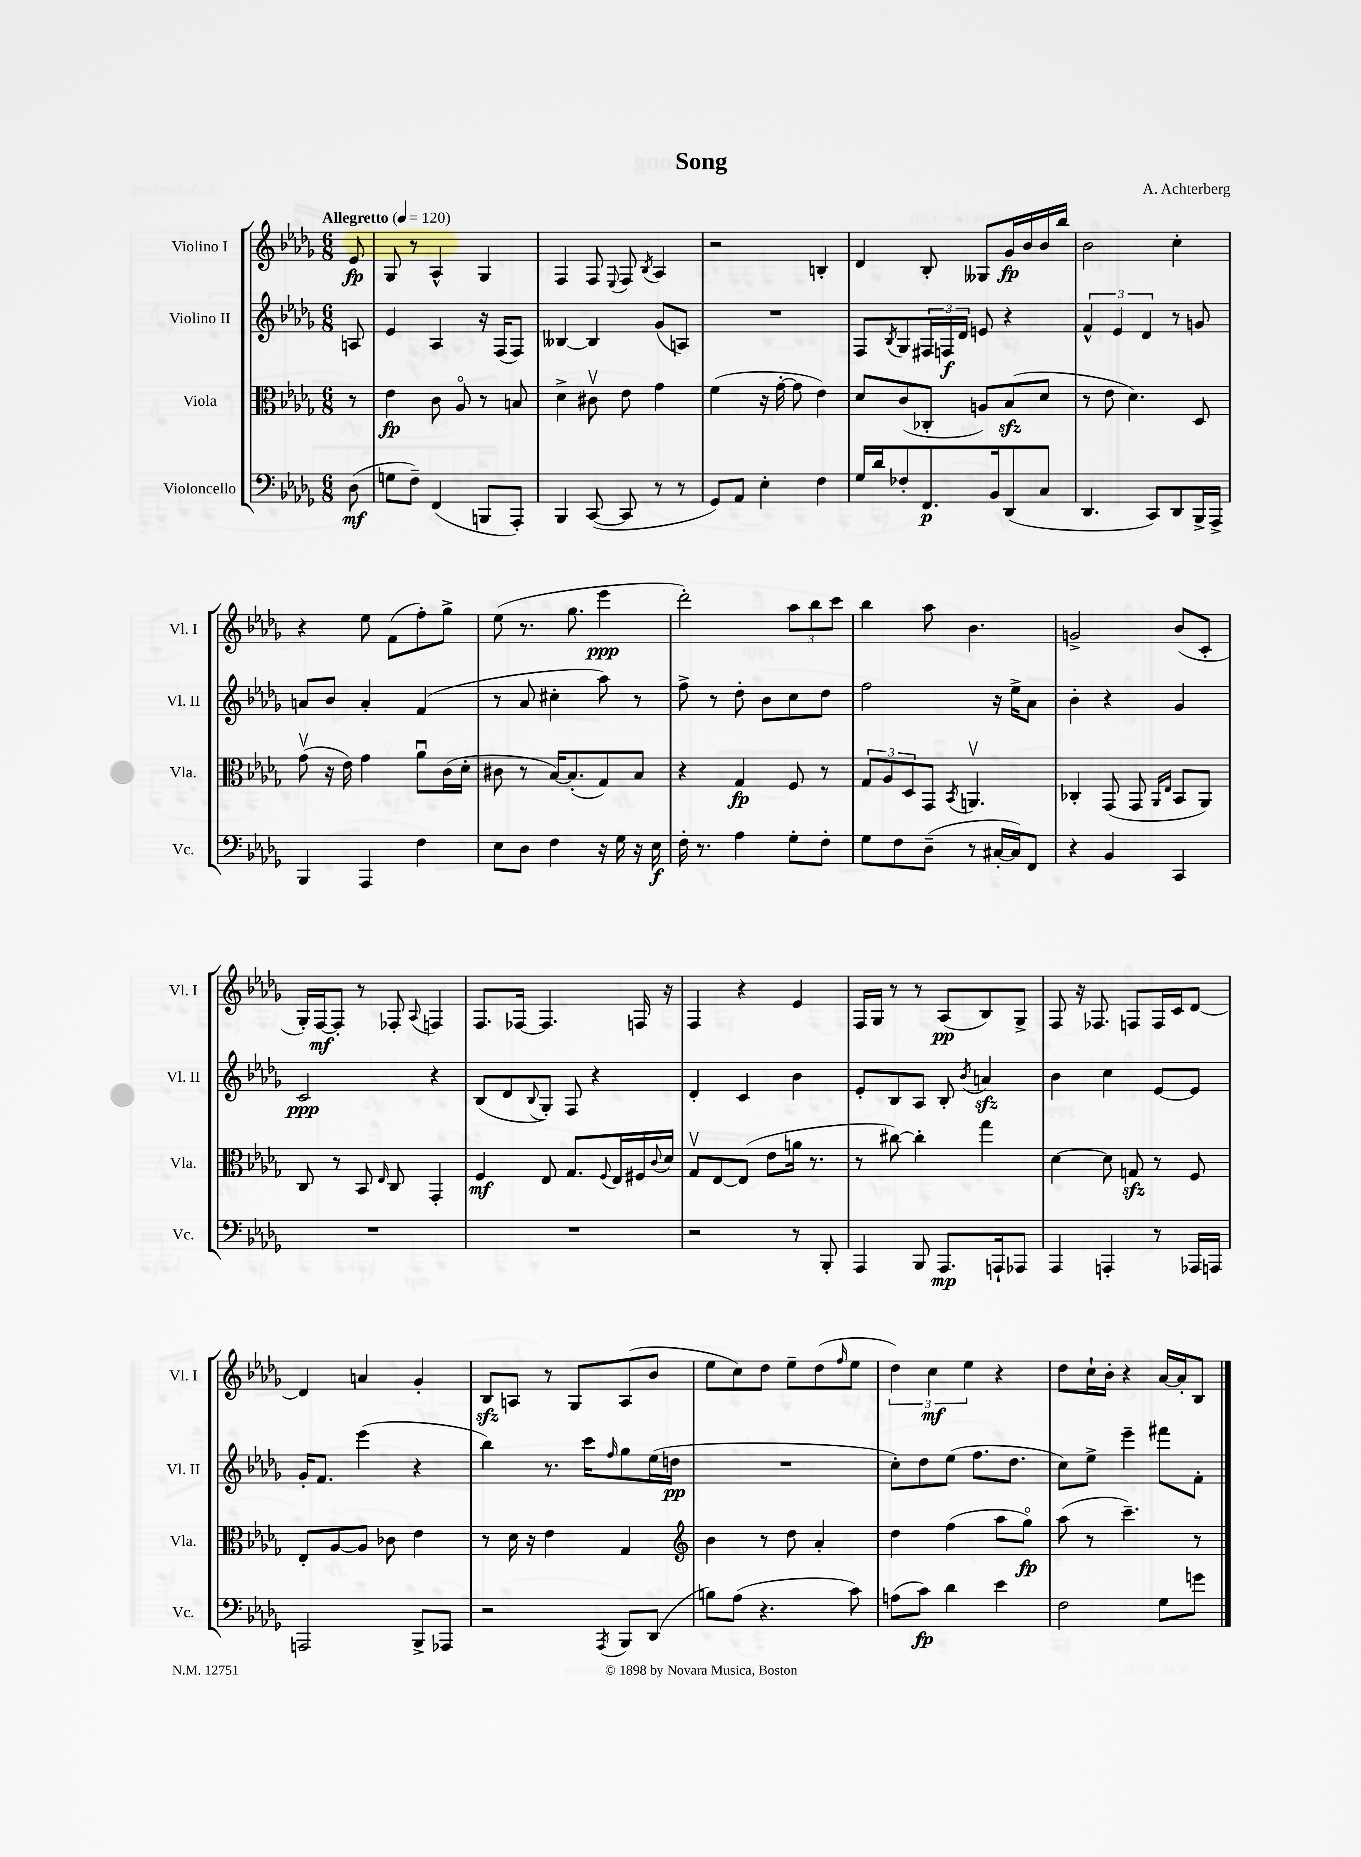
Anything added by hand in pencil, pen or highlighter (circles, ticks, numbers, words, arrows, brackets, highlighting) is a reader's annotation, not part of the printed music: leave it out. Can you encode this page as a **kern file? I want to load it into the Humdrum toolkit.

**kern	**kern	**kern	**kern
*staff4	*staff3	*staff2	*staff1
*clefF4	*clefC3	*clefG2	*clefG2
*k[b-e-a-d-g-]	*k[b-e-a-d-g-]	*k[b-e-a-d-g-]	*k[b-e-a-d-g-]
*M6/8	*M6/8	*M6/8	*M6/8
*MM120	*MM120	*MM120	*MM120
(8D-	8r	8A	8e-
=	=	=	=
8G	4e-	4e-	8G-
8F~)	.	.	8r
(4FF	8c	4A-	4A-^^
.	8A-o	.	.
8BBB	8r	16r	4G-
.	.	(16F	.
8AAA-')	8B	8F)	.
=	=	=	=
4BBB-	4d-^	[4B--	4F
([8CC	8c#v	4B--]	8F
.	.	.	8qqE-
8CC]	8e-	.	8F
.	.	.	8qB-
8r	4g-	(8g-	4A-
8r	.	8A)	.
=	=	=	=
8GG-)	(4f	2.r	2r
8AA-	.	.	.
4E-'	16r	.	.
.	[16g-'	.	.
.	8g-]	.	.
4F	4e-)	.	4B'
=	=	=	=
16G-	8d-	8F	4d-
16d-	.	.	.
.	.	8qB-	.
8F-'	(8c	8G-	.
8.FF	8C-'	24F#	8B-'
.	.	24F	.
.	.	24d-	.
.	8A)	8e	8G--
16BB-	.	.	.
(8DD-	(8B-	4r	16g-
.	.	.	16b-
8C	8d-	.	16b-
.	.	.	16bb-
=	=	=	=
4.DD-	8r	6f^^	2b-
.	8e-	.	.
.	.	6e-	.
.	4.d-)	.	.
.	.	6d-	.
8CC)	.	.	.
8DD-	.	8r	4cc'
16BBB-^	8D-	8g	.
16AAA-^	.	.	.
=	=	=	=
4BBB-	(8g-v	8a	4r
.	16r	8b-	.
.	16e-)	.	.
4AAA-	4g-	4a'	8ee-
.	.	.	(8f
4F	8a-u	(4f	8ff')
.	(16c	.	8gg-^
.	16d-'	.	.
=	=	=	=
8E-	8c#	8r	(8ee-
8D-	8r	8a-	8.r
4F	[16B-)	4cc#'	.
.	(8.B-']	.	8.gg-
16r	8G-)	8aa-)	4eee-
16G-	.	.	.
16r	8B-	8r	.
16E-	.	.	.
=	=	=	=
16F'	4r	8ff^	2ddd-')
8.r	.	.	.
.	.	8r	.
4A-	4G-	8dd-'	.
.	.	8b-	.
8G-'	8F	8cc	12aa-
.	.	.	12bb-
8F'	8r	8dd-	.
.	.	.	12ccc
=	=	=	=
8G-	12G-	2ff	4bb-
.	12A-	.	.
8F	.	.	.
.	12D-	.	.
(8D-~	8GG-	.	8aa-
.	8qBB-	.	.
8r	4.AAv	.	4.b-
[16C#'	.	16r	.
16C#])	.	16ee-^	.
8FF	.	8a-	.
=	=	=	=
4r	4C-'	4b-'	2g^
4BB-	(8GG-	4r	.
.	8GG-	.	.
.	16qqAA-	.	.
.	16qqE-	.	.
4CC	8BB-	4g-	(8b-
.	8AA-)	.	8c'
=	=	=	=
2.r	8C	2c	16G-')
.	.	.	[16F
.	8r	.	8F']
.	8BB-	.	8r
.	16qqE-	.	.
.	8C	.	8F-'
.	.	.	8qqA-
.	4GG-'	4r	4F
=	=	=	=
2.r	4F	(8B-	8.F
.	.	8d-	.
.	.	.	[16F-
.	.	8qqB-	.
.	8E-	8G-')	4.F-]
.	8.G-	8F	.
.	.	4r	.
.	8qqF	.	.
.	16E-	.	.
.	16F#	.	16F
.	8qqc	.	.
.	16d-	.	16r
=	=	=	=
2r	8G-v	4d-'	4F
.	[8E-	.	.
.	(8E-]	4c	4r
.	8e-	.	.
8r	16a	4b-	4e-
.	8.r	.	.
8BBB-'	.	.	.
=	=	=	=
4AAA-	8r	8e-'	16F
.	.	.	16G-
.	[8cc#)	8B-	8r
8BBB-	4cc#']	8A-	8r
8.AAA-	.	8B-'	(8A-
.	.	8qb-	.
.	4gg-	4a	8B-)
16AAA`	.	.	.
8AAA-	.	.	8G-^
=	=	=	=
4AAA-	[4d-	4b-	8F
.	.	.	16r
.	.	.	8.F-
4AAA'	8d-]	4cc	.
.	8G	.	8F
8r	8r	[8e-	16F
.	.	.	16c
16AAA-	8F	8e-]	[8d-
16AAA	.	.	.
=	=	=	=
2AAA	8E-'	16g-'	4d-]
.	.	8.f	.
.	[8A-	.	.
.	8A-]	(4eee-	4a
.	8c-	.	.
8BBB-^	4e-	4r	4g-'
8AAA-	.	.	.
=	=	=	=
2r	8r	4bb-)	8B-
.	16d-	.	8A
.	16r	.	.
.	4e-	8.r	8r
.	.	.	8G-
.	.	16ccc	.
8qAAA-	.	16qqff	.
8BBB-	4G-	8gg-	(8A
(8DD-	.	(16ee-	8b-
.	.	16dd	.
=	=	=	=
*	*clefG2	*	*
8B)	4b-	2.r	8ee-
(8A-	.	.	8cc)
4.r	8r	.	8dd-
.	8dd-	.	8ee-~
.	4a-'	.	(8dd-
.	.	.	16qqff
8c)	.	.	8ee-
=	=	=	=
(8A	4dd-	8cc')	6dd-)
8c)	.	8dd-	.
.	.	.	6cc
4d-	(4ff	(8ee-	.
.	.	.	6ee-
.	.	8.ff	.
4e-	8aa-	.	4r
.	.	8.dd-	.
.	8gg-o)	.	.
=	=	=	=
2F	(8aa-	8cc)	8dd-
.	8r	8ee-^	16cc`
.	.	.	16b-'
.	4.ccc~)	4eee-~	4r
8G-	.	8fff#	[16a-
.	.	.	16a-']
8g	8r	8f'	8B-
==	==	==	==
*-	*-	*-	*-
